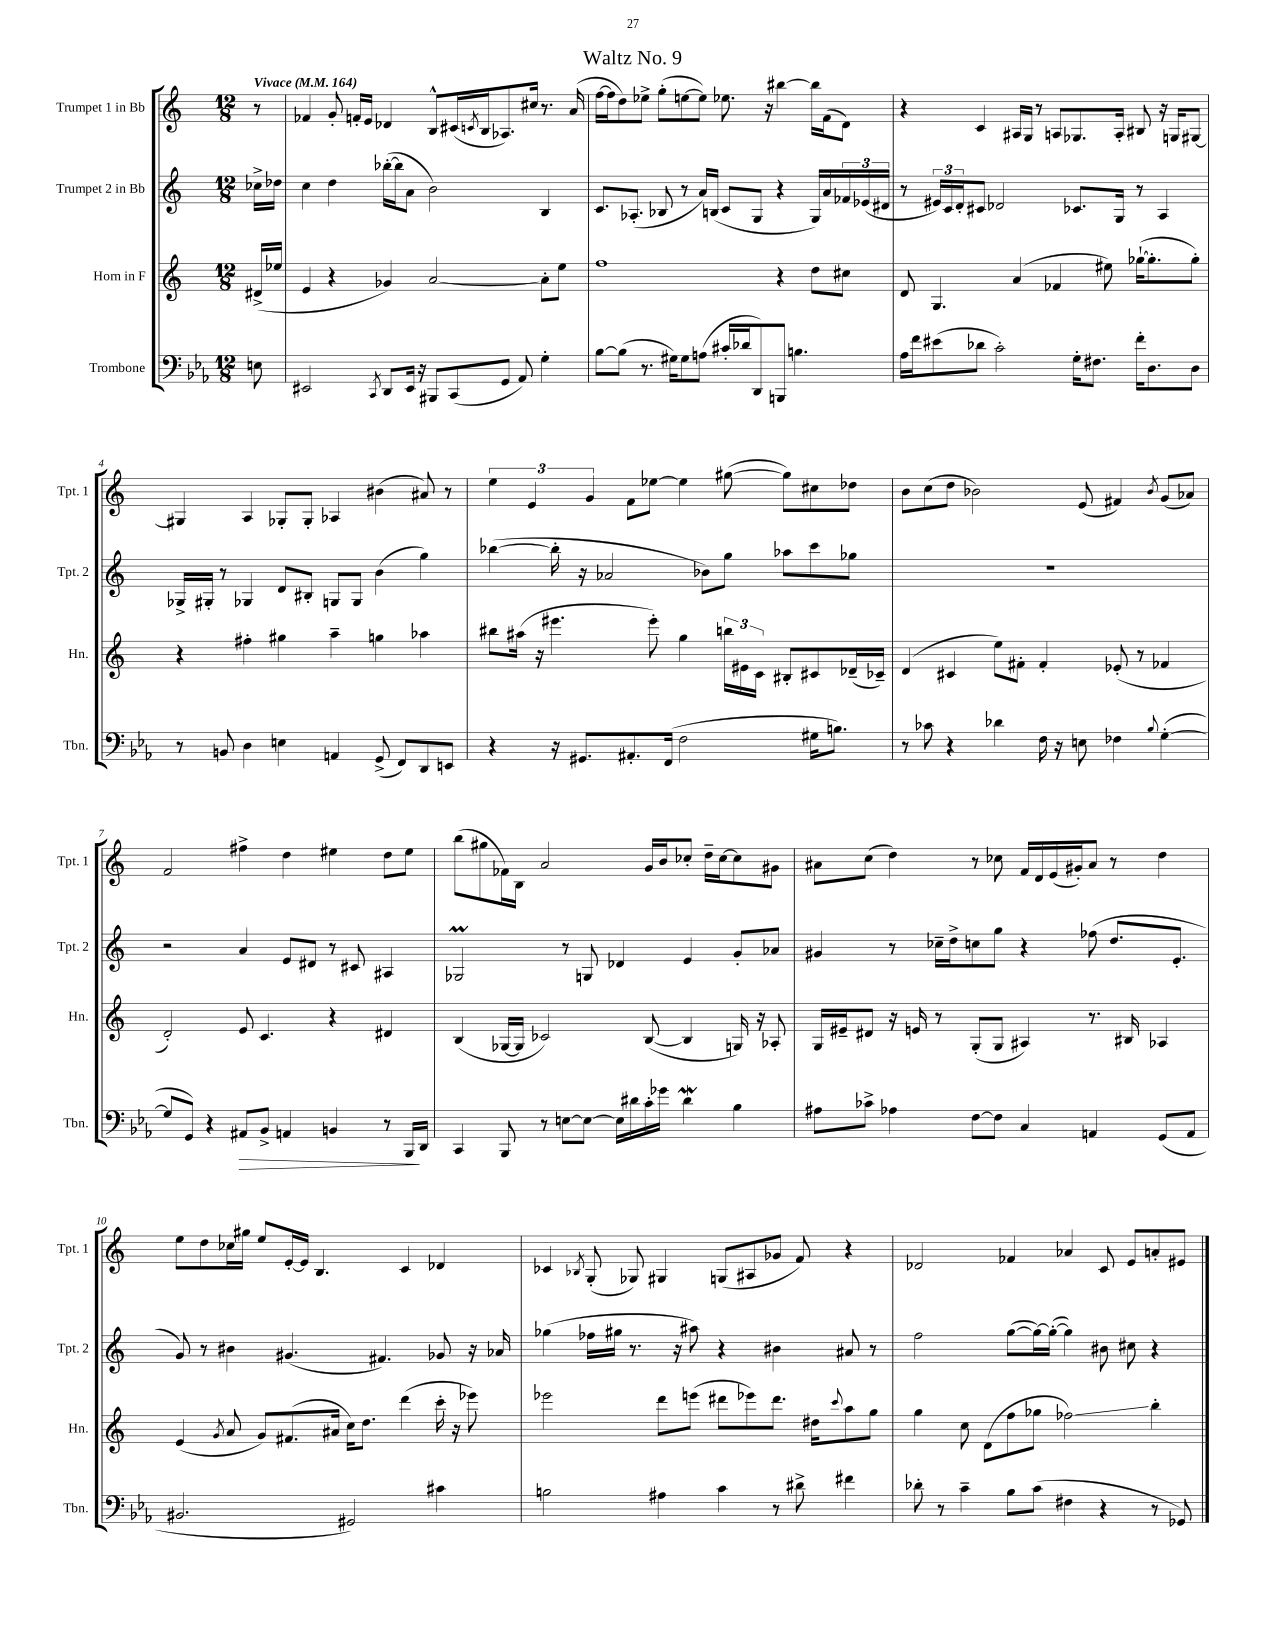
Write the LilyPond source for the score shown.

\header { title = "Waltz No. 9" }
<<
\new StaffGroup <<
\new Staff = "s0" \with { instrumentName = "Trumpet 1 in Bb" shortInstrumentName = "Tpt. 1" } {
    \clef treble \key c \major \numericTimeSignature \time 12/8 \partial 8 \tempo "Vivace" 4 = 164
    r8 |
    fes'4 g'8-. f'16-. e'16 des'4 b8-^ cis'16( \acciaccatura { c'8 } b16 aes8.) cis''16 r8. a'16( |
    f''16~ f''16 d''8) ees''8-> g''8-.( e''8~ e''8) ees''8. r16 bis''4~ bis''16 f'16( d'8) |
    r4 c'4 ais16 g16 r8 a8 ges8. a16-. bis8 r16 g16 gis8~ |
    gis4 a4 ges8-. ges8-. aes4 bis'4( ais'8) r8 |
    \tuplet 3/2 { e''4 e'4 g'4 } f'8 ees''8~ ees''4 gis''8~( gis''8) cis''8 des''8 |
    b'8 c''8( d''8 bes'2) e'8( fis'4) \acciaccatura { bes'8 } g'8( aes'8) |
    f'2 fis''4-> d''4 eis''4 d''8 eis''8 |
    b''8( gis''8 fes'16) b16 a'2 g'16 b'16 ces''8-. d''16-- ces''16~ ces''8 gis'8 |
    ais'8 c''8( d''4) r8 ces''8 f'16 d'16 e'16( gis'16-.) ais'8 r8 d''4 |
    e''8 d''8 ces''16 gis''16 e''8 e'16~-. e'16 b4. c'4 des'4 |
    ces'4 \acciaccatura { bes8 } g8-.( ges8) gis4 g8( ais8 ges'8 f'8) r4 |
    des'2 fes'4 aes'4 c'8 e'8 a'8-. eis'8 \bar "|." |
}
\new Staff = "s1" \with { instrumentName = "Trumpet 2 in Bb" shortInstrumentName = "Tpt. 2" } {
    \clef treble \key c \major \numericTimeSignature \time 12/8 \partial 8
    ces''16-> des''16 |
    c''4 d''4 bes''16~-.( bes''16 a'8 b'2) b4 |
    c'8. aes8.-.( bes8 r8 a'16) b16( c'8 g8 r4 g16) a'16 \tuplet 3/2 { fes'16 ees'16( dis'16 } |
    r8 \tuplet 3/2 { eis'16) c'16 d'16-. } cis'8 des'2 ces'8. g16 r8 a4 |
    ges16-> gis16-. r8 ges4 d'8 bis8-. g8 g8 b'4( g''4) |
    bes''4~( bes''16-. r16 aes'2 bes'8) g''8 aes''8 c'''8 ges''8 |
    R1. |
    r2 a'4 e'8 dis'8 r8 cis'8 ais4 |
    ges2\prall r8 g8 des'4 e'4 g'8-. aes'8 |
    gis'4 r8 ces''16-- d''16-> c''8 g''8 r4 fes''8( d''8. e'8.-. |
    g'8) r8 bis'4 gis'4.( fis'4.) ges'8 r16 aes'16 |
    ges''4( fes''16 gis''16 r8. r16 ais''8) r4 bis'4 ais'8 r8 |
    f''2 g''8~( g''16~) g''16~-.( g''4) bis'8 cis''8 r4 \bar "|." |
}
\new Staff = "s2" \with { instrumentName = "Horn in F" shortInstrumentName = "Hn." } {
    \clef treble \key c \major \numericTimeSignature \time 12/8 \partial 8
    dis'16->( ees''16 |
    e'4 r4 ges'4) a'2~ a'8-. e''8 |
    f''1 r4 d''8 cis''8 |
    d'8 g4. a'4( fes'4 eis''8) ges''16~-!( ges''8.-. ges''8-.) |
    r4 fis''4-. gis''4 a''4-- g''4 aes''4 |
    bis''8 ais''16( r16 eis'''4. eis'''8-.) g''4 \tuplet 3/2 { b''16 eis'16 c'16 } bis8-. cis'8 des'16--( ces'16--) |
    d'4( cis'4 e''8) fis'8-. fis'4-. ees'8-.( r8 fes'4 |
    d'2-.) e'8 c'4. r4 dis'4 |
    b4( ges16~ ges16 ces'2) b8~( b4 g16) r16 aes8-. |
    g16 eis'16-- dis'8 r16 e'16 r8 g8-.( g8 ais4) r8. bis16 aes4 |
    e'4( \acciaccatura { g'8 } a'8 g'8) fis'8.( ais'16 c''16) d''8. d'''4( c'''16-. r16 ees'''8) |
    ees'''2 d'''8 e'''8( dis'''8 ees'''8) dis'''8. dis''16 \appoggiatura { c'''8 } a''8 g''8 |
    g''4 c''8 d'8( f''8 ges''8 fes''2\glissando) b''4-. \bar "|." |
}
\new Staff = "s3" \with { instrumentName = "Trombone" shortInstrumentName = "Tbn." } {
    \clef bass \key ees \major \numericTimeSignature \time 12/8 \partial 8
    e8 |
    eis,2 \acciaccatura { c,8 } d,8 eis,16 r16 bis,,8 c,8( g,8 aes,8) g4-. |
    bes8~ bes8( r8. gis16) gis8 a8( cis'16-. des'16 d,8) b,,8 b4. |
    aes16 f'16 eis'8( des'8 c'2-.) g16-. fis8. f'16-. d8. d8 |
    r8 b,8 d4 e4 a,4 g,8->( f,8) d,8 e,8 |
    r4 r16 gis,8. ais,8.-. f,16( f2 gis16 b8.) |
    r8 ces'8 r4 des'4 f16 r16 e8 fes4 \appoggiatura { bes8 } g4~-.( |
    g8 g,8) r4 ais,8\> bes,8-> a,4 b,4 r8 bes,,16\! d,16 |
    c,4 bes,,8 r8 e8~ e8~ e16 dis'16 c'16-. ges'16 dis'4\mordent bes4 |
    ais8 ces'8-> aes4 f8~ f8 c4 a,4 g,8( a,8 |
    bis,2. gis,2) cis'4 |
    b2 ais4 c'4 r8 dis'8-> fis'4 |
    des'8-. r8 c'4-- bes8 c'8( fis4 r4 r8 ges,8) \bar "|." |
}
>>
>>
